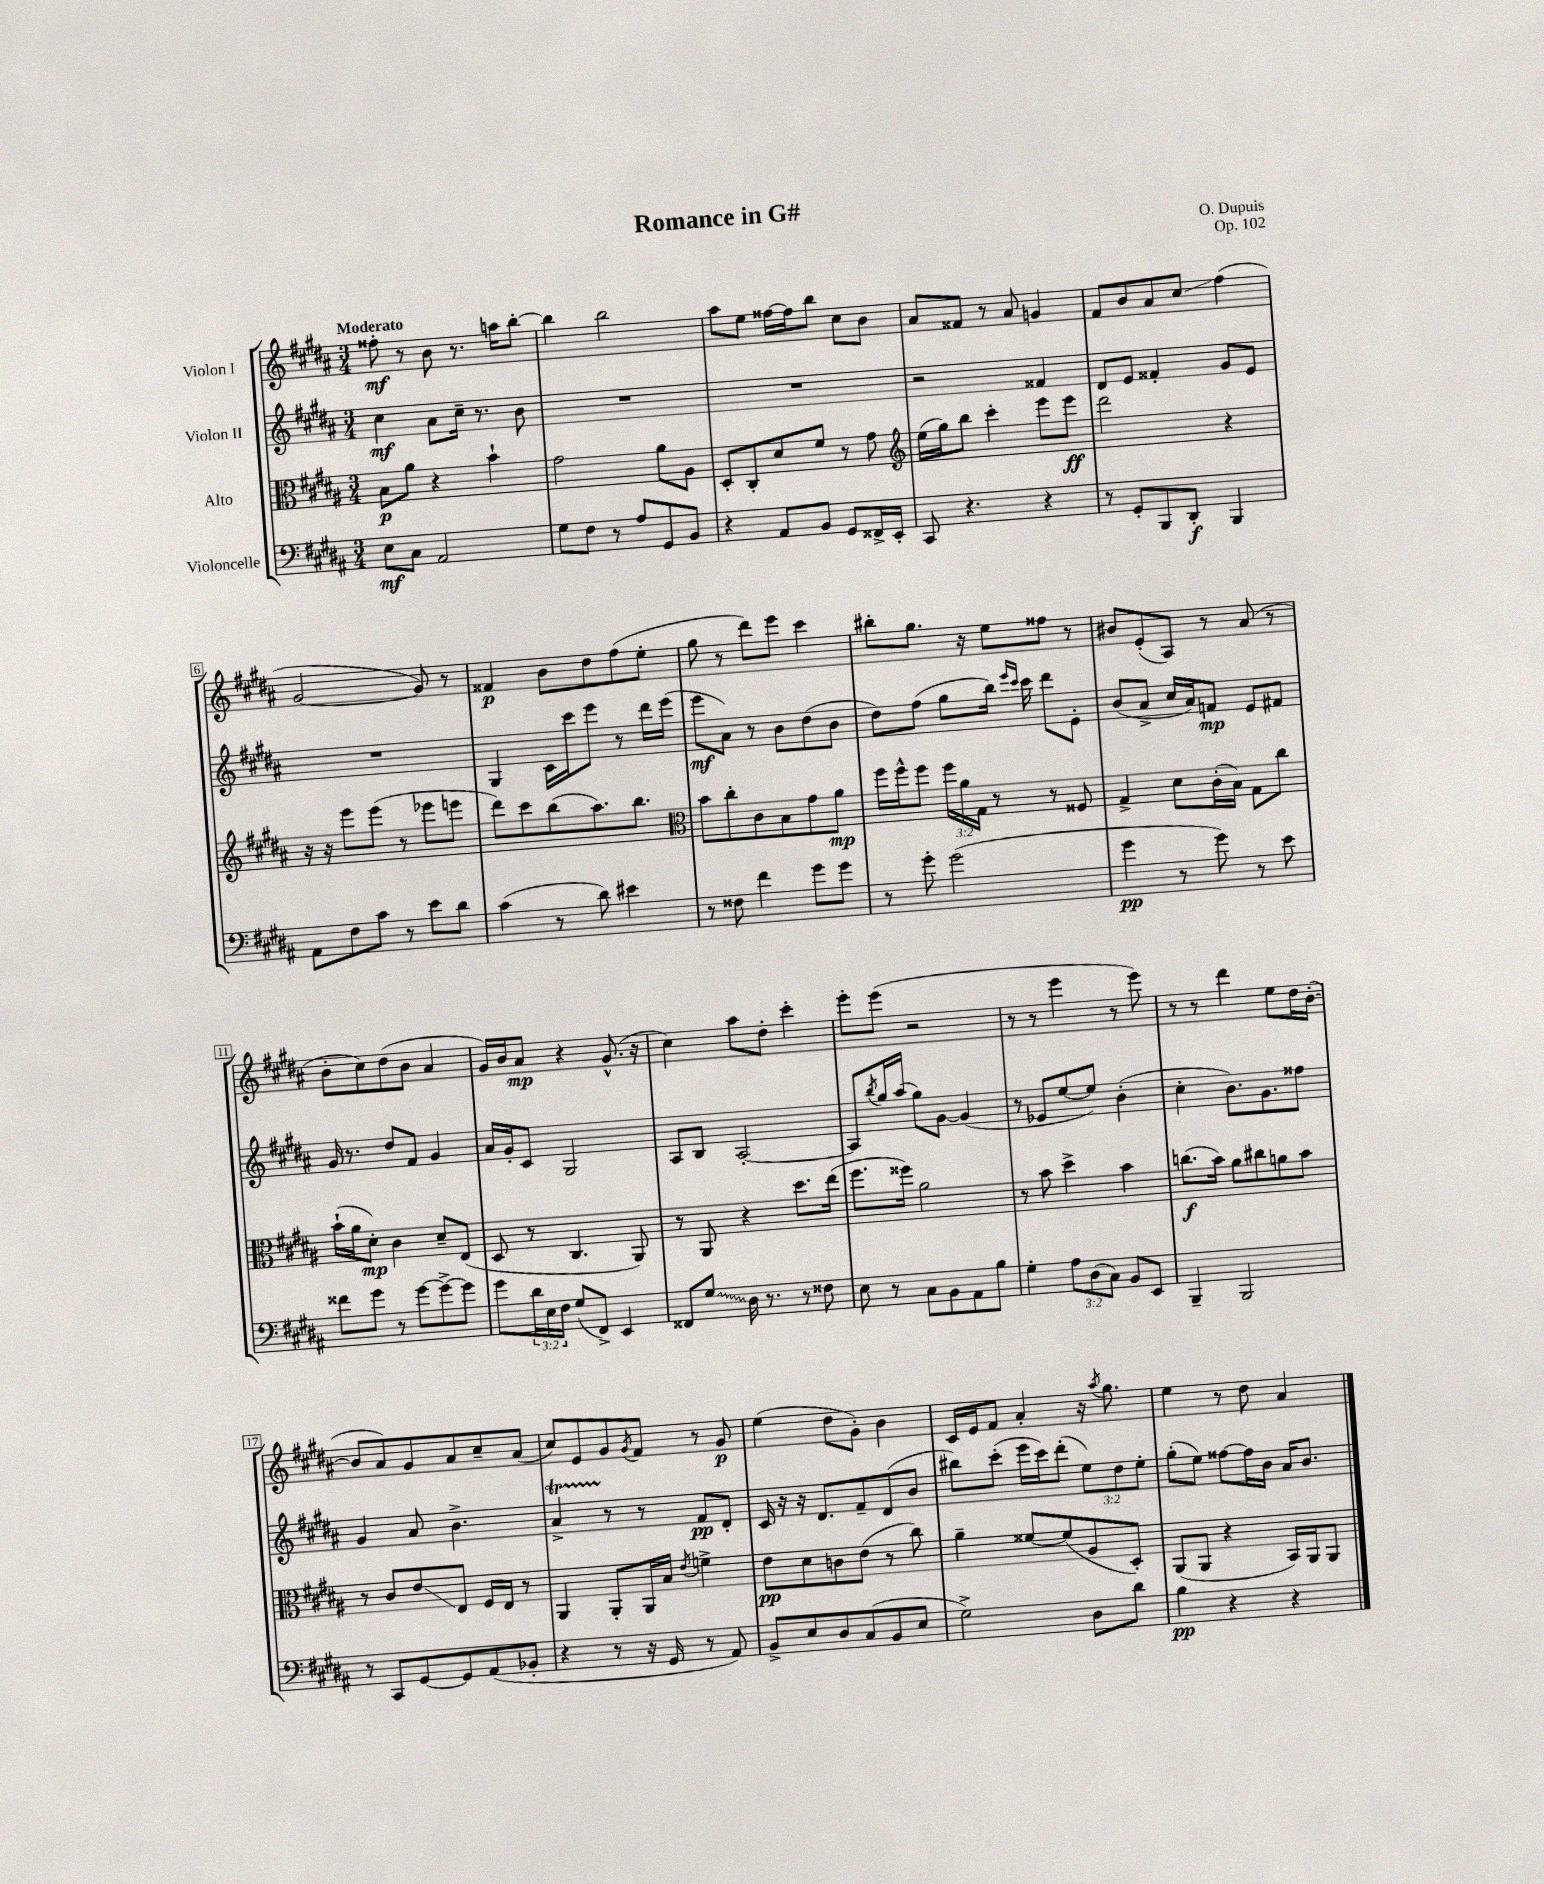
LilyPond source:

\header { title = "Romance in G#" composer = "O. Dupuis" opus = "Op. 102" }
<<
\new StaffGroup <<
\new Staff = "s0" \with { instrumentName = "Violon I" } {
    \clef treble \key b \major \numericTimeSignature \time 3/4 \tempo "Moderato"
    fisis''8-.\mf r8 b'8 r8. a''16 b''8~-. |
    b''4 b''2 |
    ais''8 e''8 fisis''16~ fisis''16 b''8 cis''8 b'8 |
    ais'8 fisis'8 r8 ais'8 g'4 |
    fis'8 b'8 ais'8 cis''8\glissando fis''4( |
    gis'2~ gis'8) r8 |
    fisis'4\p b'8 dis''8 fis''8( e''8-. |
    gis''8 r8 dis'''8) e'''8 cis'''4 |
    bis''8-. gis''8. r16 e''8 fisis''8 r8 |
    bis'8 e'8-.( ais8) r8 ais'8( r8 |
    b'8-. cis''8) dis''8( b'8 ais'4 |
    gis'16) b'16 ais'8\mp r4 gis'8.-^( r16 |
    cis''4) ais''8 dis''8-. cis'''4-. |
    e'''8-. e'''8( r2 |
    r8 r8 e'''4 r8 e'''8) |
    r8 r8 dis'''4 e''8 dis''16 b'16~-.( |
    b'8 ais'8) gis'8 ais'8 cis''8-- ais'8( |
    cis''8) e'8 gis'8 \acciaccatura { gis'8 } fis'8 r8 gis'8\p |
    e''4( dis''8 gis'8-.) b'4 |
    cis'16 e'16 fis'8 ais'4-. r16 \acciaccatura { ais''8 } gis''8. |
    e''4 r8 dis''8 ais'4 \bar "|." |
}
\new Staff = "s1" \with { instrumentName = "Violon II" } {
    \clef treble \key b \major \numericTimeSignature \time 3/4 \override Staff.TupletNumber.text = #tuplet-number::calc-fraction-text
    cis''4\mf ais'8 cis''16-- r8. b'8 |
    R2. |
    R2. |
    r2 fisis'4 |
    dis'8 e'8 fisis'4-. gis'8 e'8 |
    R2. |
    gis4 cis'16 cis'''16 e'''8 r8 dis'''16 e'''16( |
    e'''8\mf ais'8) r8 b'8 dis''8( b'8 |
    dis''8) fis''8( gis''8 b''16) \grace { e'''16 cis'''16 } cis'''16 dis'''8 e'8-. |
    b'8( ais'8-> cis''16 ais'16) f'8\mp e'8 fis'8 |
    gis'16 r8. dis''8 fis'8 gis'4 |
    ais'16 gis'16-. cis'8 gis2 |
    ais8 b8 ais2~-. |
    ais8 \acciaccatura { b''8 } gis''16 ais''16( gis''8) gis'8~ gis'4( |
    r8 ees'8 e''8~ e''8) b'4-.( |
    cis''4-. b'8.) gis'8. fisis''8 |
    gis'4 ais'8 b'4.-> |
    ais'4->\startTrillSpan r8\stopTrillSpan r8 fis'8\pp dis'8-. |
    cis'16 r16 r16 dis'8. fis'8-- dis'8( b'8 |
    bis''8) cis'''8-.( e'''16 cis'''16) dis'''8-.( \tuplet 3/2 { e''8) dis''8 e''8-. } |
    gis''8-.( e''8) fisis''8~ fisis''16 b'16 ais'16 b'8. \bar "|." |
}
\new Staff = "s2" \with { instrumentName = "Alto" } {
    \clef alto \key b \major \numericTimeSignature \time 3/4 \override Staff.TupletNumber.text = #tuplet-number::calc-fraction-text
    b8\p ais'8 r4 b'4-! |
    gis'2 ais'8 ais8 |
    dis8-. cis8-. dis'8 fis'8 r8 gis'8 |
    \clef treble e''16( gis''16) b''8 cis'''4-. e'''8 e'''8\ff |
    dis'''2 r4 |
    r16 r16 e'''8 e'''8( r8 ees'''8 e'''8 |
    dis'''8) cis'''8 b''8( ais''8.) b''8. |
    \clef alto b'8 cis''8-. cis'8 b8 gis'8 ais'8\mp |
    fis''16 fis''16-^ fis''8 \tuplet 3/2 { fis''16 ais'16 gis16 } r8 r8 fisis8 |
    gis4-> dis'8 cis'16-.( b16) gis8 cis''8 |
    b'16-!( ais'16 dis'8-.\mp) cis'4 dis'8-- e8( |
    dis8 r8 cis4. ais,8) |
    r8 ais,8 r4 dis''8. e''16( |
    fis''8. fisis''16) ais'2 |
    r8 b'8 dis''4-> b'4 |
    c''8.\f( b'16) ais'8 cis''8 a'8 b'8 |
    r8 cis'8 e'8\glissando e8 fis16 e16 r8 |
    ais,4 ais,8-. ais,16 b16 \acciaccatura { e'8 } f'4-> |
    e'8\pp dis'8 c'8 e'8( r8 cis''8) |
    ais'4-- fisis'8~ fisis'8( ais8 dis8-.) |
    ais,8( ais,8 r4 b,16) ais,16 ais,8 \bar "|." |
}
\new Staff = "s3" \with { instrumentName = "Violoncelle" } {
    \clef bass \key b \major \numericTimeSignature \time 3/4 \override Staff.TupletNumber.text = #tuplet-number::calc-fraction-text
    e8\mf cis8 ais,2 |
    gis8 fis8 r8 ais8 gis,8 b,8 |
    r4 ais,8 b,8 gis,8 fisis,16-> e,16-. |
    cis,8 r4. r4 |
    r8 gis,8-. b,,8 dis,8-.\f b,,4 |
    ais,8 fis8 cis'8 r8 e'8 dis'8 |
    cis'4( r8 dis'8) eis'4 |
    r8 fisis8 fis'4 gis'8 gis'8 |
    r8 gis'8-. gis'2( |
    gis'4\pp r8 gis'8) r8 e'8 |
    fisis'8 gis'8 r8 gis'8~ gis'8~-> gis'8 |
    gis'8 \tuplet 3/2 { dis'16 e16 fis16 } gis8( fis,8->) e,4 |
    fisis,8 \once \override Glissando.style = #'zigzag gis8\glissando dis16 r8. r8 fisis8 |
    e8 r8 cis8 b,8 ais,8 b8 |
    gis4-. \tuplet 3/2 { ais8 dis8( cis8) } b,8 e,8 |
    b,,4-- b,,2 |
    r8 cis,8 gis,8~ gis,8 ais,8( bes,8-. |
    r4 r8 r16 gis,16 r8 ais,8) |
    b,8-> e8 dis8 cis8( b,8 e8 |
    gis2->) dis8 dis'8 |
    b4\pp r4 r4 \bar "|." |
}
>>
>>
\layout { \context { \Score \override BarNumber.stencil = #(make-stencil-boxer 0.1 0.3 ly:text-interface::print) } }
